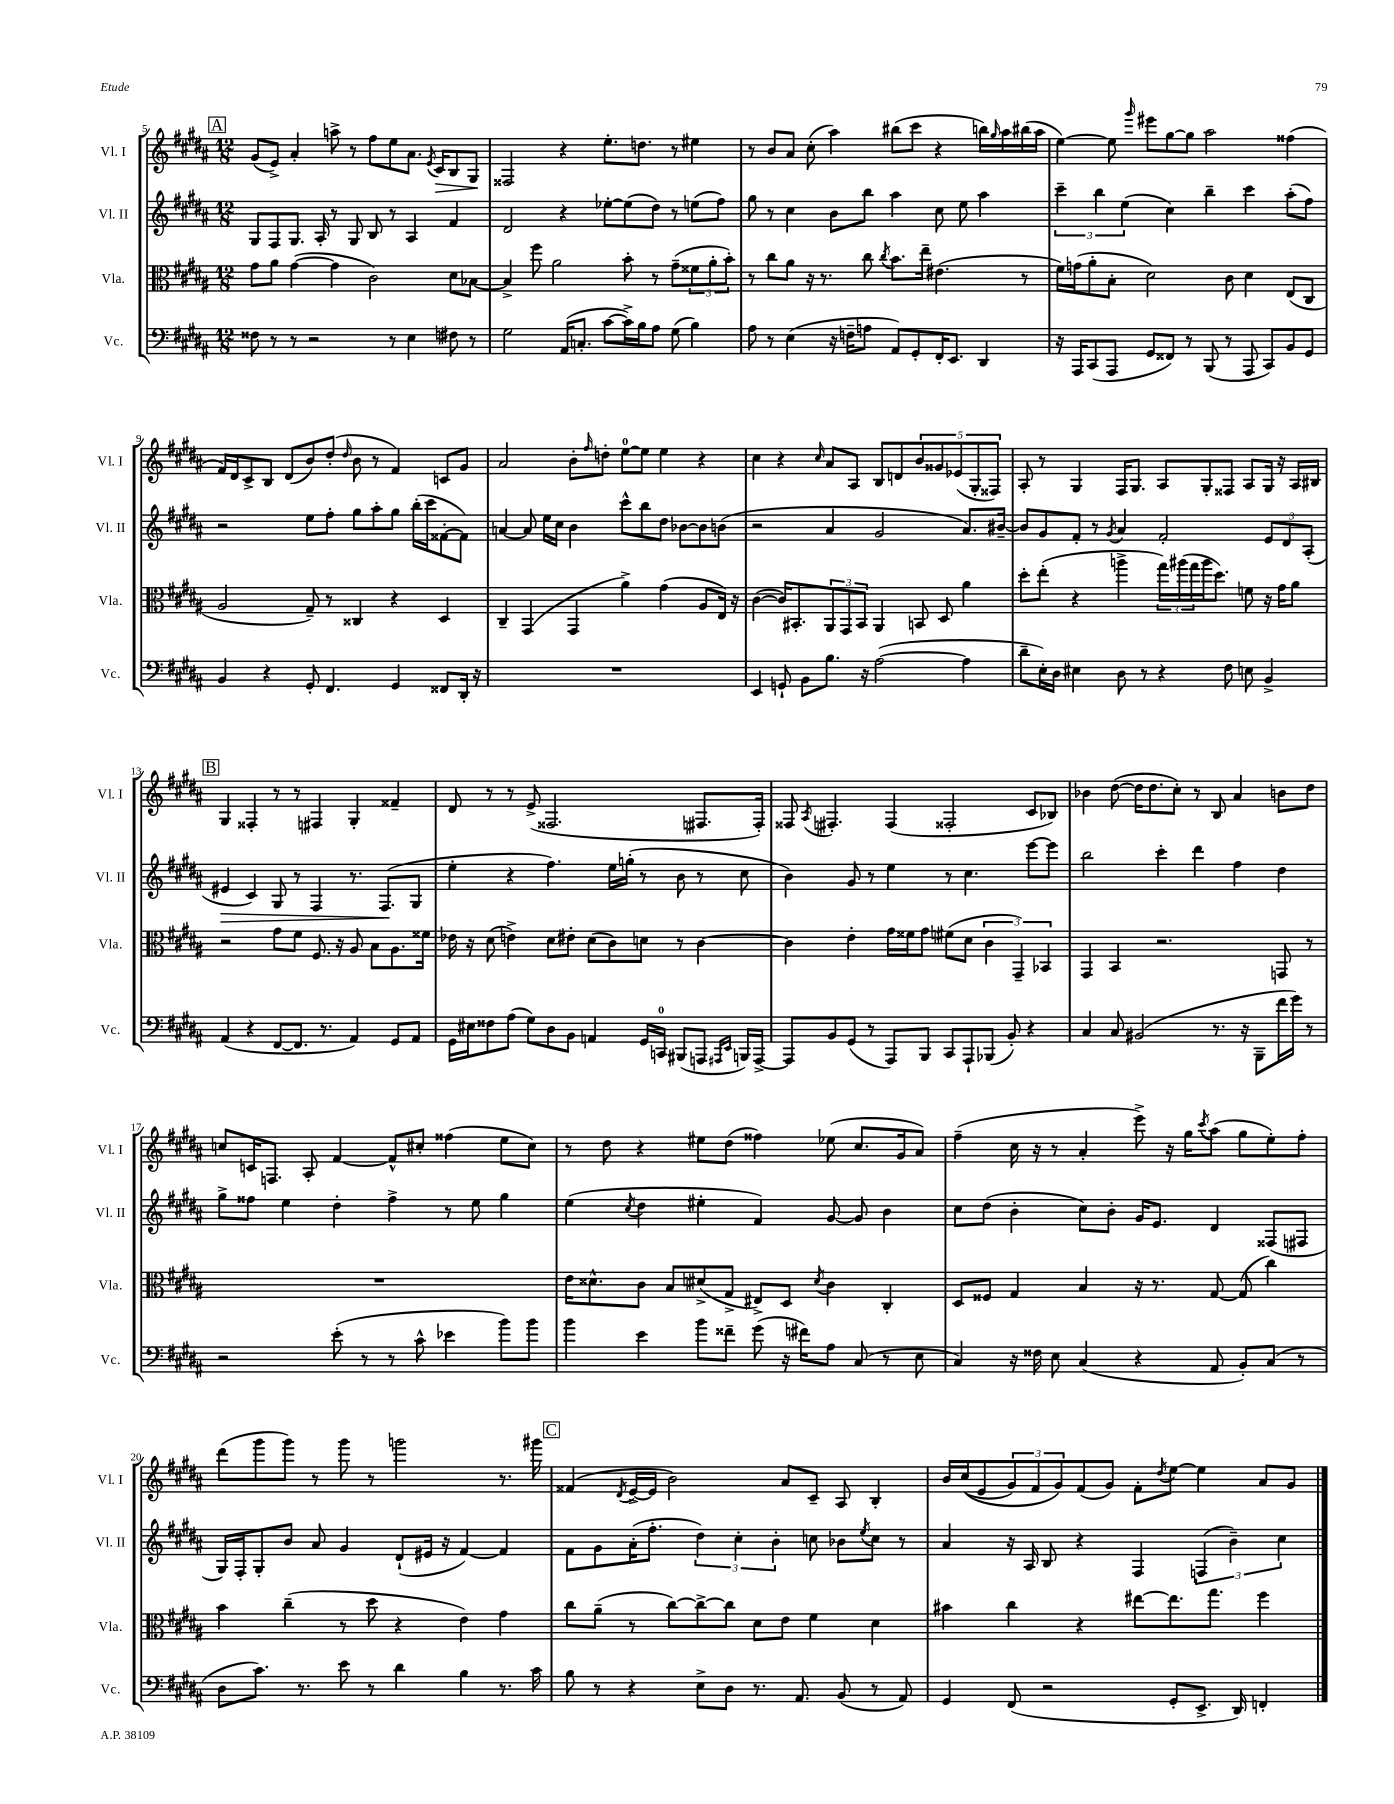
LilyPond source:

<<
\new StaffGroup <<
\new Staff = "s0" \with { instrumentName = "Vl. I" shortInstrumentName = "Vl. I" } {
    \clef treble \key b \major \numericTimeSignature \time 12/8
    \mark \markup { \box "A" } gis'8( e'8->) ais'4-. a''8-> r8 fis''8 e''8 ais'8. \acciaccatura { e'8 } cis'16\> b8 gis8\! |
    fisis2 r4 e''8.-. d''8. r8 eis''4 |
    r8 b'8 ais'8 cis''8-.( ais''4) bis''8( cis'''8 r4 b''16) \grace { gis''16 } ais''16 bis''16( ais''16 |
    e''4~) e''8 \grace { gis'''16 } eis'''8 gis''8~ gis''8 ais''2 fisis''4( |
    fis'16) dis'16 cis'8-> b8 dis'8( b'8) dis''8-.( \grace { dis''16 } b'8 r8 fis'4) c'8 gis'8 |
    ais'2 b'8-. \grace { fis''16 } d''8-. e''8-0~ e''8 e''4 r4 |
    cis''4 r4 \grace { cis''16 } ais'8 ais8 b8 d'8 \tuplet 5/4 { b'8 gisis'8 ees'8( gis8-. fisis8) } |
    ais8-. r8 gis4 fis16 gis8. ais8 gis8-. fisis8 ais8 gis16 r16 ais16 bis16 |
    \mark \markup { \box "B" } gis4 fisis4-. r8 r8 fis4 gis4-. fisis'4-- |
    dis'8 r8 r8 e'8->( fisis2. fis8. fis16-.) |
    fisis8 \acciaccatura { ais8 } fis4.-. fis4( fisis2-. cis'8 bes8) |
    bes'4 dis''8~( dis''16 dis''8. cis''8-.) r8 b8 ais'4 b'8 dis''8 |
    c''8 c'16 f8. ais8-. fis'4~ fis'8-^ cis''8-. fisis''4( e''8 cis''8) |
    r8 dis''8 r4 eis''8 dis''8( fisis''4) ees''8( cis''8. gis'16 ais'8) |
    fis''4--( cis''16 r16 r8 ais'4-. e'''8->) r16 gis''16 \acciaccatura { cis'''8 } ais''8( gis''8 e''8-.) fis''8-. |
    dis'''8( gis'''8 gis'''8) r8 gis'''8 r8 g'''2 r8. gis'''16 |
    \mark \markup { \box "C" } fisis'4( \acciaccatura { dis'8 } e'16~-> e'16 b'2) ais'8 cis'8-- ais8 b4-. |
    b'16 cis''16(\( e'8 \tuplet 3/2 { gis'8) fis'8 gis'8\) } fis'8( gis'8) fis'8-. \acciaccatura { dis''8 } e''8~ e''4 ais'8 gis'8 \bar "|." |
}
\new Staff = "s1" \with { instrumentName = "Vl. II" shortInstrumentName = "Vl. II" } {
    \clef treble \key b \major \numericTimeSignature \time 12/8
    \mark \markup { \box "A" } gis8 fis8 gis8. ais16-. r8 gis8 b8 r8 ais4 fis'4 |
    dis'2 r4 ees''8~-. ees''8( dis''8) r8 e''8( fis''8) |
    gis''8 r8 cis''4 b'8 b''8 ais''4 cis''8 e''8 ais''4 |
    \tuplet 3/2 { cis'''4-- b''4 e''4( } cis''4) b''4-- cis'''4 ais''8-.( fis''8) |
    r2 e''8 fis''8-. gis''8 ais''8-. gis''8 b''16-.( cis'''16 fisis'8~-. fisis'8) |
    a'4~ a'8 e''16 cis''16 b'4 cis'''8-^ b''8 dis''8 bes'8~ bes'8 b'8( |
    r2 ais'4 gis'2 ais'8.) bis'16~-- |
    bis'8 gis'8 fis'8-. r8 \acciaccatura { gis'8 } ais'4 fis'2-. \tuplet 3/2 { e'8 dis'8 ais8-.( } |
    \mark \markup { \box "B" } eis'4\> cis'4) gis8 r8 fis4 r8. fis8.\!( gis8 |
    e''4-. r4 fis''4.) e''16 g''16-.( r8 b'8 r8 cis''8 |
    b'4) gis'8 r8 e''4 r8 cis''4. e'''8~ e'''8 |
    b''2 cis'''4-. dis'''4 fis''4 dis''4 |
    gis''8-> fisis''8 e''4 dis''4-. fisis''4-> r8 e''8 gis''4 |
    e''4( \acciaccatura { cis''8 } dis''4 eis''4-. fis'4) gis'8~ gis'8 b'4 |
    cis''8 dis''8( b'4-. cis''8) b'8-. gis'16 e'8. dis'4 fisis8( fis8 |
    gis16) fis16-. gis8-. b'8 ais'8 gis'4 dis'8-!( eis'16 r16 fis'4~) fis'4 |
    \mark \markup { \box "C" } fis'8 gis'8 ais'16-.( fis''8.-. \tuplet 3/2 { dis''4) cis''4-. b'4-. } c''8 bes'8 \acciaccatura { e''8 } c''8 r8 |
    ais'4 r16 ais16 b8 r4 fis4 \tuplet 3/2 { f4( b'4--) cis''4 } \bar "|." |
}
\new Staff = "s2" \with { instrumentName = "Vla." shortInstrumentName = "Vla." } {
    \clef alto \key b \major \numericTimeSignature \time 12/8
    \mark \markup { \box "A" } gis'8 ais'8 gis'4~( gis'4 cis'2) dis'8 bes8~ |
    bes4-> fis''8 ais'2 b'8-. r8 gis'8--( \tuplet 3/2 { fisis'8 ais'8-. b'8-.) } |
    r8 cis''8 ais'8 r16 r8. cis''8 \acciaccatura { cis''8 } b'8. e''16-- eis'4.( r8 |
    fis'16) g'16( ais'8-. b8-. dis'2) cis'8 dis'4 e8( cis8 |
    ais2 gis8--) r8 cisis4 r4 dis4 |
    cis4-- gis,4( gis,4 ais'4->) gis'4( ais8 e16) r16 |
    cis'4~( cis'16) bis,8.-. \tuplet 3/2 { ais,8 gis,8 bis,8 } ais,4 b,8 dis8 ais'4 |
    dis''8-. e''8-.( r4 a''4-> \tuplet 3/2 { gis''16) ais''16( gis''16 } ais''16 dis''8.) f'8 r16 gis'16 ais'8 |
    \mark \markup { \box "B" } r2 gis'8 fis'8 fis8. r16 ais8 b8 ais8. fisis'16 |
    ees'16 r16 dis'8( e'4->) dis'8 eis'8-. dis'8( cis'8) d'8 r8 cis'4~ |
    cis'4 e'4-. gis'16 fisis'16 gis'8 fis'8( dis'8 \tuplet 3/2 { cis'4 gis,4--) bes,4 } |
    gis,4 b,4 r2. g,8 r8 |
    R1. |
    e'16 disis'8.-^ cis'8 b8 dis'8->( gis8-> eis8->) dis8 \acciaccatura { dis'8 } cis'4 cis4-. |
    dis8 fisis8 gis4 b4 r16 r8. gis8~ gis8( cis''4) |
    b'4 cis''4--( r8 dis''8 r4 e'4) gis'4 |
    \mark \markup { \box "C" } cis''8 ais'8--( r8 cis''8~) cis''8~-> cis''8 dis'8 e'8 fis'4 dis'4 |
    bis'4 cis''4 r4 eis''8~ eis''8. gis''8. fis''4 \bar "|." |
}
\new Staff = "s3" \with { instrumentName = "Vc." shortInstrumentName = "Vc." } {
    \clef bass \key b \major \numericTimeSignature \time 12/8
    \mark \markup { \box "A" } fisis8 r8 r8 r2 r8 e4 fis8 r8 |
    gis2 ais,16( c8.-. cis'8~ cis'16->) b16 ais8 gis8( b4) |
    ais8 r8 e4( r16 f16-- a8 ais,8) gis,8-. fis,16-. e,8. dis,4 |
    r16 ais,,16 cis,8( ais,,8 gis,8 fisis,8) r8 b,,8( r8 ais,,8 cis,8) b,8 gis,8 |
    b,4 r4 gis,8-. fis,4. gis,4 fisis,8 dis,16-. r16 |
    R1. |
    e,4 g,8-! b,8 b8. r16 ais2~( ais4 |
    dis'8-- e16-.) dis16 eis4 dis8 r8 r4 fis8 e8 b,4-> |
    \mark \markup { \box "B" } ais,4( r4 fis,8~ fis,8. r8. ais,4) gis,8 ais,8 |
    gis,16 eis16 fisis8 ais8( gis8) dis8 b,8 a,4 gis,16 c,16-0 bis,,8( a,,8 \grace { ais,,16 e,16 } b,,16) ais,,16~-> |
    ais,,8 b,8 gis,8( r8 ais,,8) b,,8 cis,8 ais,,8-! bes,,8( b,8-.) r4 |
    cis4 cis8 bis,2( r8. r16 b,,8-- fis'16 gis'16) r8 |
    r2 e'8-.( r8 r8 cis'8-^ ees'4 b'8) b'8 |
    b'4 e'4 b'8 fisis'8-- gis'8( r16 fis'16) ais8 cis8( r8 e8 |
    cis4) r16 fisis16 e8 cis4( r4 ais,8 b,8-.) cis8( r8 |
    dis8 cis'8.) r8. e'8 r8 dis'4 b4 r8. cis'16 |
    \mark \markup { \box "C" } b8 r8 r4 e8-> dis8 r8. ais,8. b,8( r8 ais,8) |
    gis,4 fis,8( r2 gis,8-. e,8.-> dis,16) f,4-. \bar "|." |
}
>>
>>
\layout { \context { \Score currentBarNumber = #5 } }
